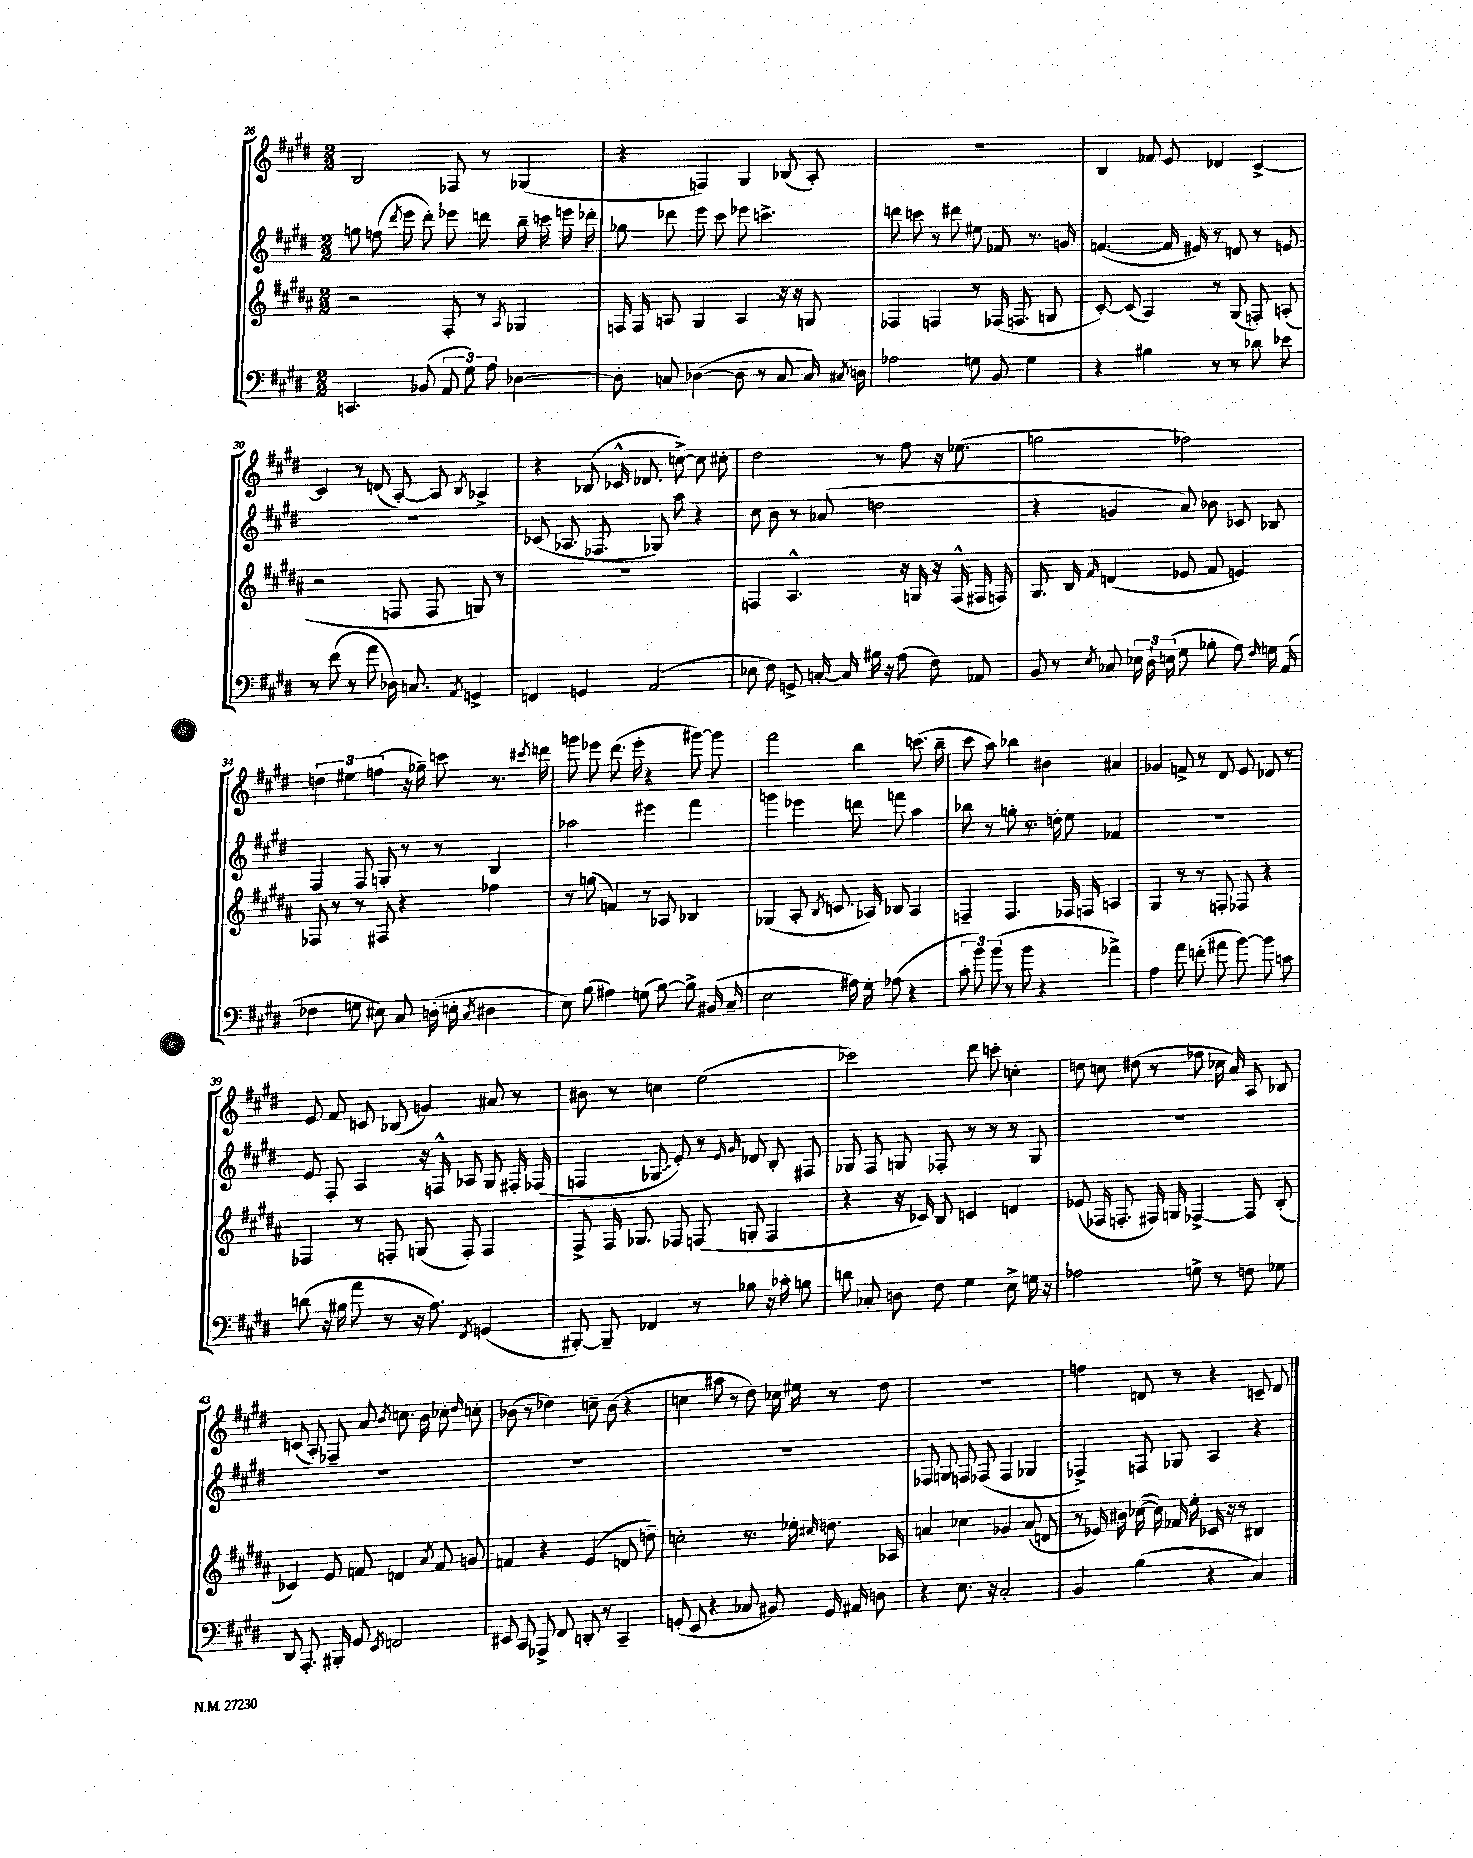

**kern	**kern	**kern	**kern
*staff4	*staff3	*staff2	*staff1
*clefF4	*clefG2	*clefG2	*clefG2
*k[f#c#g#d#]	*k[f#c#g#d#a#]	*k[f#c#g#d#]	*k[f#c#g#d#]
*M2/2	*M2/2	*M2/2	*M2/2
4.CC	2r	8gg	2B
.	.	(8ff	.
.	.	8qddd#	.
.	.	8eee	.
(8BB-	.	8ddd#')	.
12AA	8F#'	8eee-	8F-
12G#)	.	.	.
.	8r	8ddd	8r
12A	.	.	.
.	8qA#	.	.
[4D-	4G-	16bb~	(4G-
.	.	16ccc	.
.	.	16eee	.
.	.	16ddd-'	.
=	=	=	=
8D-']	16F	8gg-	4r
.	16F	.	.
8C	8A	8ddd-	.
([4D-	4G#	8eee	4F)
.	.	8ccc#	.
8D-]	4A	8eee-	4G#
8r	.	4.ccc^	.
8C	16r	.	(8B-
.	16r	.	.
16C)	8G	.	8A')
8qC#	.	.	.
16D	.	.	.
=	=	=	=
2A-	4F-	8ddd	1r
.	.	8ccc	.
.	4F	8r	.
.	.	8ddd#	.
8G	8r	8ee#	.
8BB	(16F-	8f-	.
.	8.F	.	.
4G	.	8.r	.
.	8G	.	.
.	.	16g	.
=	=	=	=
4r	[8c#')	([4.f	4B
.	(8c#]	.	.
4B#	4A#)	.	8f-
.	.	16f]	8e
.	.	16e#)	.
8r	8r	8r	4d-
8r	(8G#	8d	.
8d-	8F')	8r	[4c#^
8e-	(8A'	8e	.
=	=	=	=
8r	2r	1r	4c#]
(8f#	.	.	.
8r	.	.	8r
8a	.	.	(8d
16D-)	8F	.	[8A')
8.C	.	.	.
.	8F	.	8A]
8qAA	.	.	8qB
4GG^	8G)	.	4A-^
.	8r	.	.
=	=	=	=
4FF	1r	(8c-	4r
.	.	8.A-	.
4GG	.	.	(8B-
.	.	8.F-	.
.	.	.	16c-^^
.	.	.	8.d-
(2AA	.	8G-)	.
.	.	8aa	[8cc^)
.	.	4r	8cc]
.	.	.	8cc#'
=	=	=	=
8E-	4F	8cc#	2dd#
8F#)	.	8b	.
8GG^	4.A#^^	8r	.
[16C'	.	(8a-	.
16C]	.	.	.
16B#	.	2dd	8r
16r	.	.	.
(8A	16r	.	8ff#
.	16G	.	.
8F#)	16r	.	16r
.	(16F^^	.	(8.ee-
8AA-	16F#	.	.
.	16F)	.	.
=	=	=	=
8BB	8.G#	4r	2gg
8r	.	.	.
.	16B	.	.
8qE	16qqf#	.	.
8C-	(4d	4g	.
24E-	.	.	.
24D#`	.	.	.
(24E	.	.	.
8G#	8e-	8a)	2ff-)
8B-'	8f#	8b-	.
8A)	4e)	8c-	.
16qqF#	.	.	.
16G	.	8B-	.
(16AA	.	.	.
=	=	=	=
4F-	8F-	4F#	6dd
.	8r	.	.
.	.	.	6ee#
8G	8r	8F#	.
.	.	.	(6ff
8E#)	8F#	8G'	.
8C#	4r	8r	16r
.	.	.	16gg-~)
(16D'	.	8r	8ccc
16E'	.	.	.
8qC#	.	.	.
4D#	4ff-	4B	8.r
.	.	.	8qccc#
.	.	.	16ddd
=	=	=	=
8E)	8r	2aa-	8ggg
(8B	(8gg	.	8eee-
4A#)	4f)	.	(8.ddd#
.	.	.	16eee-'
(8G	8r	4eee#	4r
[8B)	8A-	.	.
8B^]	4B-	4fff#	[8ggg#)
(16BB#	.	.	8ggg#]
16C#~	.	.	.
=	=	=	=
2E	(4G-	4ggg	2fff#
.	8A#'	4eee-	.
.	8qB	.	.
.	8.c	.	.
16A#)	.	8ddd	4bb
16G#'	16A-)	.	.
(8A-	8B-	8fff	.
4r	4A-	4aa	(8.ccc
.	.	.	16bb~
=	=	=	=
12c#'	4F~	8bb-	8ccc#
12b)	.	.	.
.	.	8r	8aa)
(12b	.	.	.
8r	4.F	8gg'	4bb-
8b	.	8.r	.
4r	.	.	4b#
.	.	16dd'	.
.	16F-	8ee	.
.	16F	.	.
4a-^)	4A	4f-	4a#
=	=	=	=
4A	4G#	1r	4g-
8a	8r	.	8f^
(8f'	8r	.	8r
8a#	8F'	.	8d#
[8b)	8F-	.	8e
8b]	4r	.	8d-
8c	.	.	8r
=	=	=	=
(8d	4F-	8e	8e
16r	.	8F#'	8f#
16B#	.	.	.
8a	8r	4A	8c
8r	8F'	.	(8B-
16r	(8G	16r	4g)
8.A)	.	16F^^	.
.	8F')	8A-	.
8qFF#	.	.	.
(4GG	4F	8G#	8a#
.	.	16F#'	8r
.	.	(16F-	.
=	=	=	=
[8BBB#')	8F#^	4F	8b#
8BBB#~]	16F#	.	8r
.	8.G-	.	.
4FF-	.	8G-	4cc
.	8F-	8e')	.
8r	(8F	8r	(2ee
.	.	16qqe	.
.	.	16qqg#	.
8B-	8G'	8d-	.
16r	4F	8B'	.
16c-'	.	.	.
8B	.	8F#	.
=	=	=	=
8d	4r	8G-	2ccc-)
8C-'	.	8F#	.
8D	16r	8G	.
.	16c-)	.	.
8F#	8B	8F-'	.
4G#	4c	8r	8ddd#
.	.	8r	8ccc'
8E^	4d	8r	4cc'
16G	.	8G	.
16r	.	.	.
=	=	=	=
2A-	(8e-	1r	8dd
.	16F-	.	8cc
.	8.F'	.	.
.	.	.	(8dd#
.	16F#)	.	8r
.	16G	.	.
8G^	[4F-^	.	8ff-
8r	.	.	16cc-
.	.	.	16a)
8F	8F-]	.	8A
8G-	(8B'	.	8B-
=	=	=	=
8DD#	4c-)	1r	(8c
8.AAA'	.	.	8A')
.	8e	.	8F-~
16BBB#'	.	.	.
8GG#	8f	.	8a
8qEE	.	.	8qb
2FF	4d	.	8.cc
.	.	.	16b
.	8qa#	.	.
.	8f	.	8cc-'
.	.	.	16qqdd#
.	8g	.	8cc'
=	=	=	=
8EE#	4f	1r	(8b-
8CC#	.	.	8r
8AAA-^	4r	.	4dd-)
8FF#	.	.	.
8DD'	(4e	.	8cc~
8r	.	.	(8b-
4CC#~	8d	.	4r
.	8dd~)	.	.
=	=	=	=
(8GG'	2cc'	1r	4cc
8EE	.	.	.
4r	.	.	8aa#
.	.	.	8r
8C-	8.r	.	8dd#)
8BB#)	.	.	16cc-
.	16ee-'	.	16ee#
.	16qqcc#	.	.
16GG	8.dd	.	8r
16AA#	.	.	.
8D	.	.	8dd#
.	16A-	.	.
=	=	=	=
4r	4a	8F-	1r
.	.	8G	.
8.E	4cc-	8F	.
.	.	(8F-	.
16r	.	.	.
2C#'	4g-	4F-	.
.	(8a	4G-	.
.	8d	.	.
=	=	=	=
4BB	8r	4F-^)	4ff
.	16e-)	.	.
.	16b#	.	.
(4B	([16cc-	8F	8d
.	16cc-])	.	.
.	16f-	8G-	8r
.	16ee'	.	.
4r	16c-	4A	4r
.	16r	.	.
.	8r	.	.
4C#)	4B#	4r	8c~
.	.	.	8d
==	==	==	==
*-	*-	*-	*-
